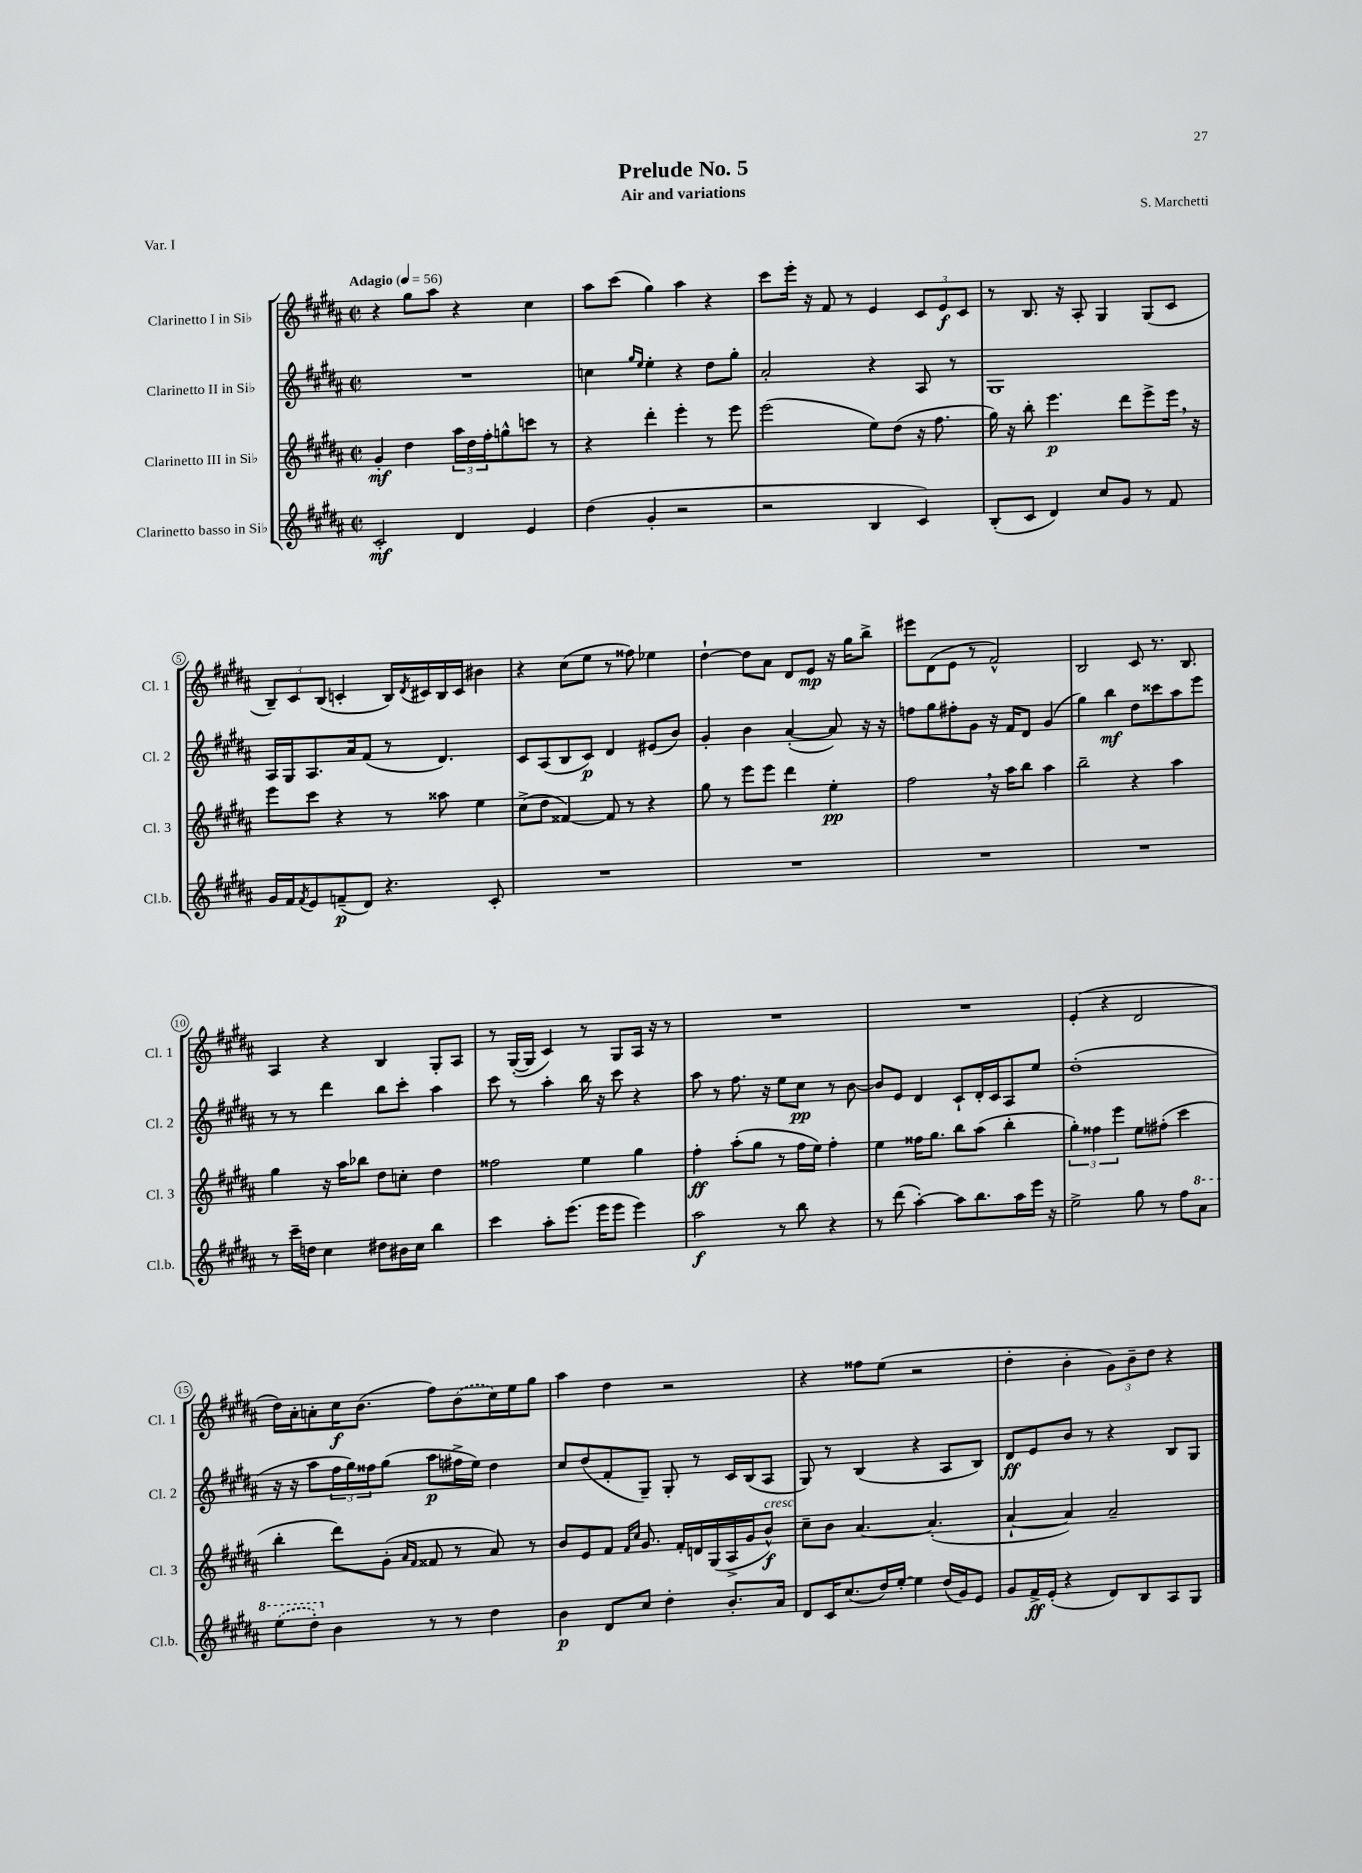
\header { title = "Prelude No. 5" composer = "S. Marchetti" subtitle = "Air and variations" piece = "Var. I" }
<<
\new StaffGroup <<
\new Staff = "s0" \with { instrumentName = "Clarinetto I in Sib" shortInstrumentName = "Cl. 1" } {
    \clef treble \key b \major \defaultTimeSignature \time 2/2 \tempo "Adagio" 4 = 56
    r4 gis''8 ais''8 r4 cis''4 |
    ais''8 cis'''8( gis''4) ais''4 r4 |
    cis'''8 e'''16-. r16 fis'8 r8 e'4 \tuplet 3/2 { cis'8 e'8\f cis'8 } |
    r8 b8. r16 ais8-. gis4 gis8( cis'8 |
    \tuplet 3/2 { b8--) cis'8 b8( } c'4-. b16) \acciaccatura { dis'8 } cis'16 b16 cis'16 bis'4 |
    r4 cis''8( e''8 r8 fisis''8) ees''4 |
    dis''4~-! dis''8 ais'8 dis'8 e'8\mp r16 gis''16 b''8-> |
    eis'''8 dis'8( e'8 r8 fis'2-^) |
    b2 cis'8 r8. b8. |
    ais4 r4 b4 gis8-. ais8 |
    r8 gis16~-.( gis16 cis'4) r8 gis8 ais16 r16 r8 |
    R1 |
    R1 |
    e'4-.( r4 dis'2 |
    dis''16) ais'16-. a'8-. cis''16\f b'8.( fis''8) \once \slurDashed b'8( cis''16) e''16 gis''8 |
    ais''4 dis''4 r2 |
    r4 fisis''8 e''8( r2 |
    dis''4-. b'4-. \tuplet 3/2 { gis'8) b'8-- dis''8 } r4 \bar "|." |
}
\new Staff = "s1" \with { instrumentName = "Clarinetto II in Sib" shortInstrumentName = "Cl. 2" } {
    \clef treble \key b \major \defaultTimeSignature \time 2/2
    R1 |
    c''4 \grace { gis''16 e''16 } e''4-. r4 dis''8 gis''8-. |
    ais'2-. r4 ais8 r8 |
    gis1 |
    ais16 gis16 ais8. ais'16 fis'8( r8 dis'4.) |
    cis'8 ais8( b8 cis'8\p) dis'4 eis'8( b'8) |
    gis'4-. b'4 ais'4~-.( ais'8) r16 r16 |
    f''8 gis''8 fis''8-. gis'8 r16 fis'16 dis'8 gis'4( |
    gis''4) b''4\mf dis''8 cisis'''8 ais''8 e'''8 |
    r8 r8 dis'''4 b''8 cis'''8-. ais''4 |
    cis'''8 r8 ais''4-. b''16 r16 cis'''8 r4 |
    ais''8 r8 fis''8. r16 e''8 cis''8\pp r8 b'8~ |
    b'8 e'8 dis'4 cis'8-! dis'16-. cis'16 ais8 e''8 |
    dis''1-.( |
    r16 r16 ais''8 \tuplet 3/2 { fis''16 gis''16) fisis''16 } gis''8( ais''8\p fis''16-> e''16) dis''4 |
    cis''8 dis''8( fis'8-. gis8--) gis8-. r8 cis'16 b16( ais8 |
    gis8) r8 b4( r4 ais8 b8) |
    dis'8\ff e'8 b'8 r8 r4 b8 gis8 \bar "|." |
}
\new Staff = "s2" \with { instrumentName = "Clarinetto III in Sib" shortInstrumentName = "Cl. 3" } {
    \clef treble \key b \major \defaultTimeSignature \time 2/2
    gis'4-.\mf dis''4 \tuplet 3/2 { ais''16 dis''16 fis''16-. } g''8-^ c'''8 r8 |
    r4 dis'''4-. e'''4-. r8 e'''8 |
    e'''2( e''8) dis''8( r16 fis''8. |
    gis''16) r16 b''8-. e'''4.\p dis'''8 e'''8-> e'''16 \breathe r16 |
    e'''8 cis'''8 r4 r8 aisis''8 e''4 |
    cis''8->( dis''8 fisis'4~) fisis'8 r8 r4 |
    gis''8 r8 e'''8 e'''8 dis'''4 e''4-.\pp |
    fis''2 \breathe r16 ais''16 b''8 ais''4 |
    b''2-- r4 ais''4 |
    gis''4 r16 ais''16 bes''8 dis''8 c''8-. dis''4 |
    fisis''2 e''4 gis''4 |
    fis''4-.\ff ais''8-.( gis''8 r8 fis''16 e''16) fis''4-. |
    e''4 fisis''16 gis''8. b''8 ais''8( b''4-. |
    \tuplet 3/2 { gis''4-.) fisis''4 e'''4 } e''8 fis''8-.( cis'''4 |
    b''4-. dis'''8) gis'8-.( \grace { ais'16 fis'16 } fisis'8 r8 ais'8) r8 |
    b'8 e'8 fis'8 \grace { fis'16 cis''16 } gis'8. fis'16-. d'16 gis16( ais16-> gis'16 b'8-^\f^\markup { \italic "cresc." }) |
    cis''8-- b'8 ais'4.~ ais'4.-.( |
    ais'4~-! ais'4) ais'2-- \bar "|." |
}
\new Staff = "s3" \with { instrumentName = "Clarinetto basso in Sib" shortInstrumentName = "Cl.b." } {
    \clef treble \key b \major \defaultTimeSignature \time 2/2
    cis'2-.\mf dis'4 e'4 |
    dis''4( gis'4-. r2 |
    r2 b4 cis'4) |
    b8-.( cis'8 dis'4) cis''8 gis'8 r8 fis'8 |
    gis'16 fis'16 \acciaccatura { fis'8 } e'8 f'8--\p( dis'8) r4. cis'8-. |
    R1 |
    R1 |
    R1 |
    R1 |
    r8 cis'''16-- d''16 cis''4 dis''8 bis'16 cis''16 b''4 |
    cis'''4 ais''8-. e'''8.( e'''16 e'''8 e'''4) |
    ais''2\f r8 b''8 r4 |
    r8 dis'''8( ais''4~-.) ais''8 b''8. ais''16 e'''16 r16 |
    e''2-> gis''8 r8 fis''8 \ottava #1 ais''8 |
    \once \slurDashed e'''8( dis'''8-.) \ottava #0 b'4 r8 r8 dis''4 |
    b'4\p dis'8 cis''8 dis''4-. b'8.-. ais'16 |
    dis'8 cis'16 cis''8.( dis''16) e''16~-. e''4 dis''16( gis'16) e'8 |
    gis'8 fis'16->\ff e'16-.( r4 dis'8) b8 ais8 gis8 \bar "|." |
}
>>
>>
\layout { \context { \Score \override BarNumber.stencil = #(make-stencil-circler 0.1 0.3 ly:text-interface::print) } }
